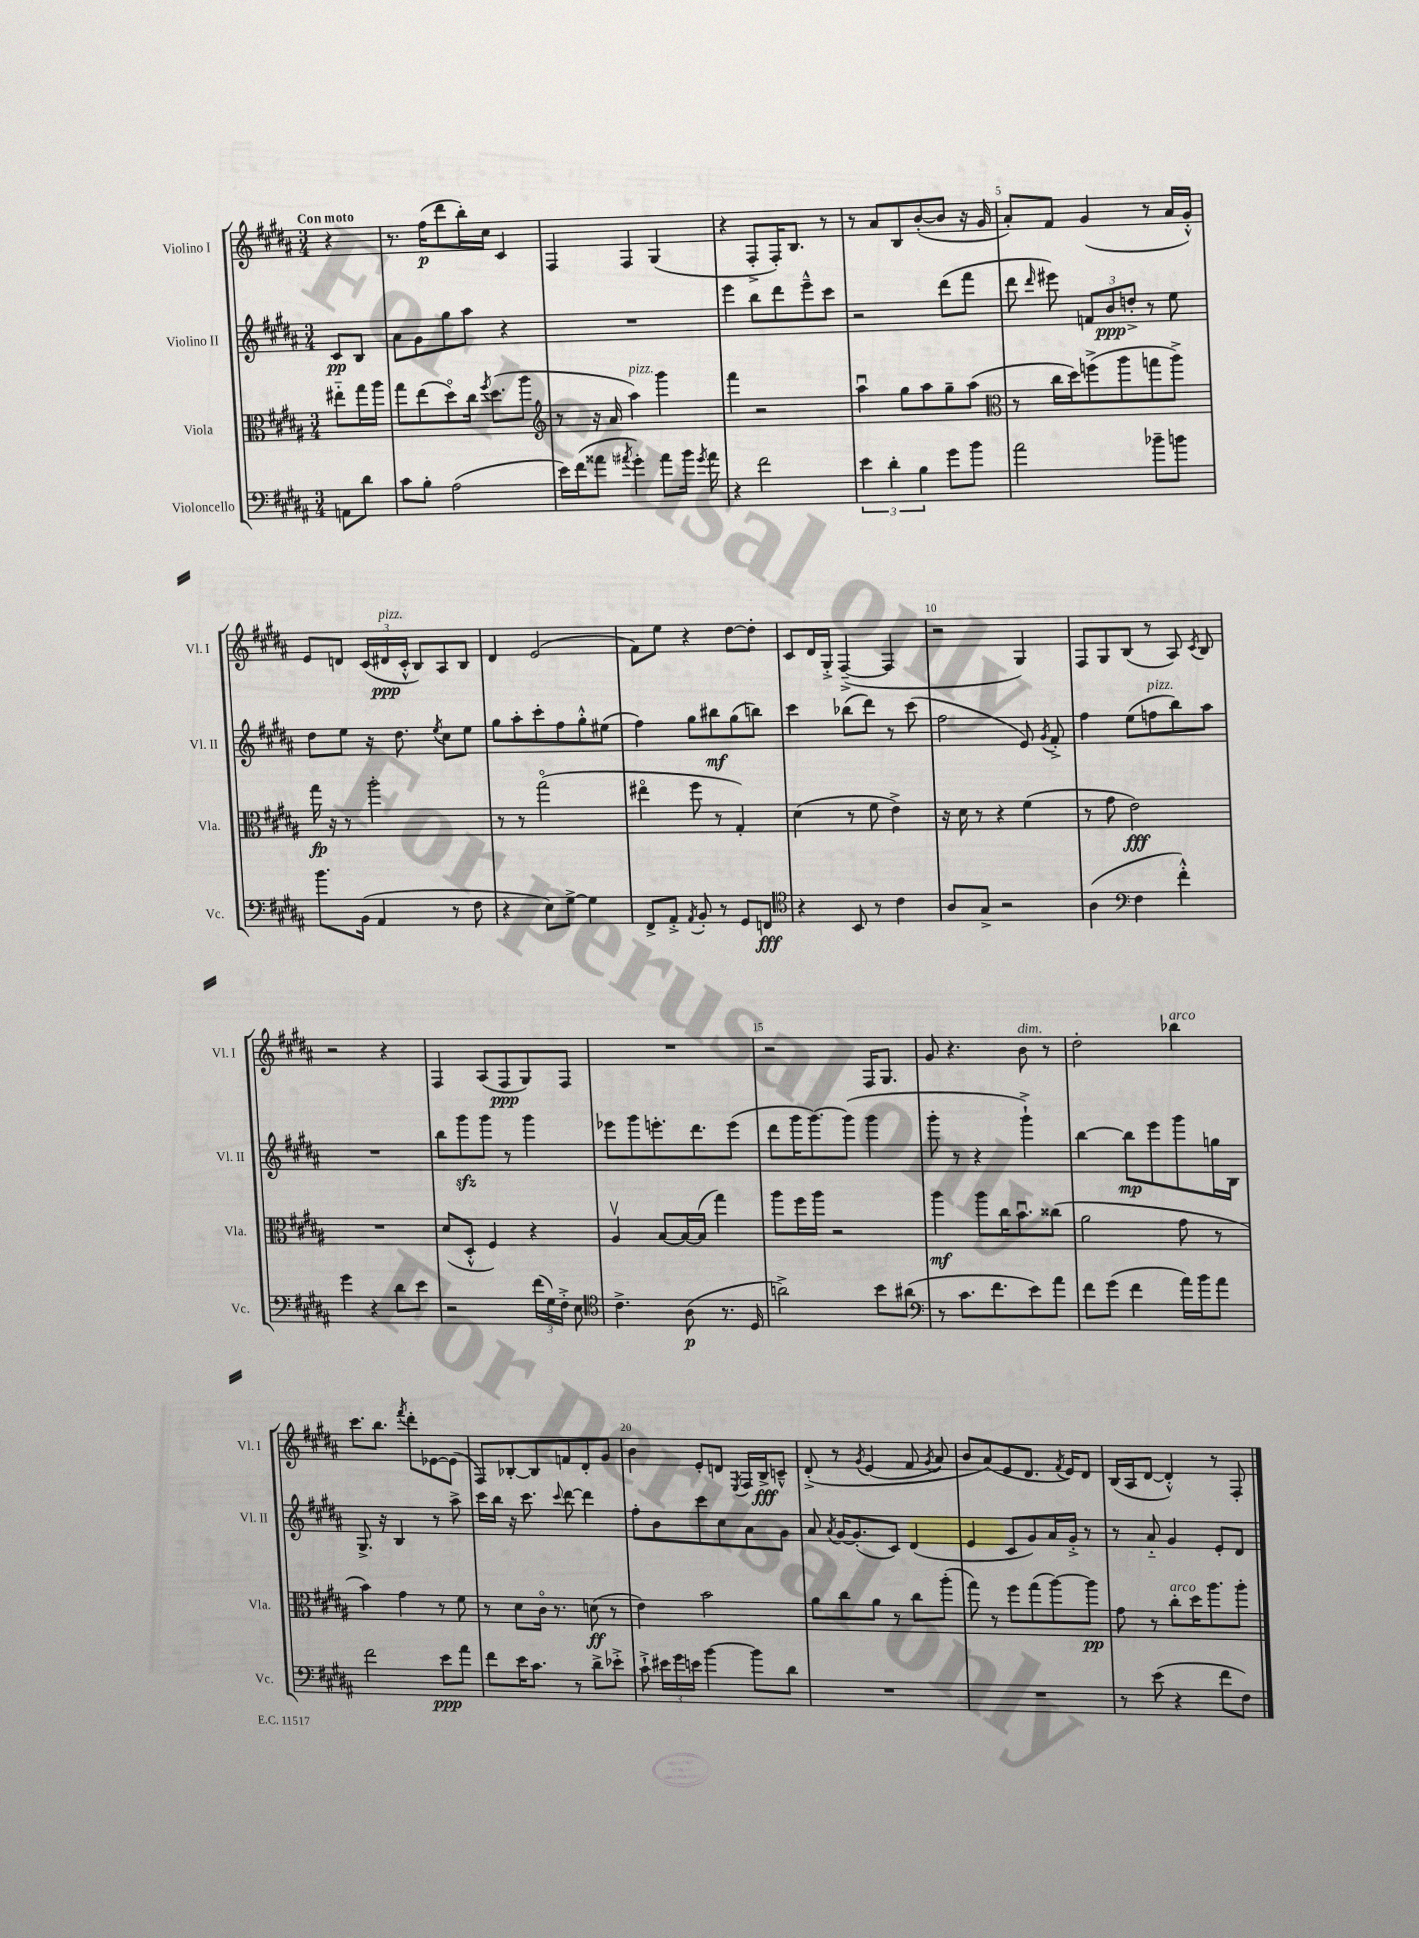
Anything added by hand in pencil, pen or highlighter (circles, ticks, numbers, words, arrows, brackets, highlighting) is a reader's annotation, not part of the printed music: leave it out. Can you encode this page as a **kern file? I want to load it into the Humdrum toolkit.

**kern	**kern	**kern	**kern
*staff4	*staff3	*staff2	*staff1
*clefF4	*clefC3	*clefG2	*clefG2
*k[f#c#g#d#a#]	*k[f#c#g#d#a#]	*k[f#c#g#d#a#]	*k[f#c#g#d#a#]
*M3/4	*M3/4	*M3/4	*M3/4
8AA	8ee#'~	8c#	4r
8d#	16gg#	8B	.
.	16aa#	.	.
=	=	=	=
8c#	8gg#	8a#	8.r
8B'	(8ee	8g#	.
.	.	.	(16ff#
(2A#	8dd#o)	8gg#	8ddd#
.	16cc#	8aa#	16bb')
.	8qff#	.	.
.	(8.dd#	.	16cc#
.	.	4r	4c#
.	8aa#	.	.
=	=	=	=
*	*clefG2	*	*
16e)	8r	2.r	4F#
(16f#	.	.	.
8a##	16r	.	.
.	16a#	.	.
8qa#	.	.	.
4g#')	4aa#)	.	4F#
8a#	4ggg#	.	(4G#
16b	.	.	.
8qg#	.	.	.
16a#	.	.	.
=	=	=	=
4r	4fff#	4eee	4r
2f#	2r	8bb	8F#'^
.	.	8ddd#	16F#')
.	.	.	8.B
.	.	8eee~^^	.
.	.	8ccc#	8r
=	=	=	=
6e	4aa#u	2r	8r
.	.	.	8a#
6d#'	.	.	.
.	8gg#	.	8B
6B	.	.	.
.	8aa#	.	([8b'
8g#	8gg#~	(8ddd#	8b]
8b	(8aa#	8fff#	16r
.	.	.	16g#
=	=	=	=
*	*clefC3	*	*
2a#	8r	8ddd#	8a#')
.	.	16qqddd#	.
.	16cc#	8eee#)	8f#
.	16dd#)	.	.
.	(8ff^	12f	(4g#
.	.	12b	.
.	8aa#	.	.
.	.	12dd'^	.
8b-~	8gg	8r	8r
8b	8aa#^)	8ee	16a#
.	.	.	16g#'^^)
=	=	=	=
8.b	16gg#	8dd#	8e
.	16r	.	.
.	8r	8ee	8d
(16BB	.	.	.
4AA#	2aa#'	16r	(24c#
.	.	.	24d#
.	.	8.dd#	.
.	.	.	24c#'^^
.	.	.	8B)
.	.	8qee	.
8r	.	8cc#	8A#
8F#	.	8ee	8B
=	=	=	=
4r	8r	8gg#	4d#
.	8r	8aa#'	.
8E)	(2gg#o	8ccc#'	(2e
[8G#^	.	8ff#	.
4G#]	.	8gg#'^^	.
.	.	(8ee#	.
=	=	=	=
8FF#^	4ee#o	4ff#)	8f#)
8AA#'^	.	.	8ee
8qAA#	.	.	.
8BB'	8ff#	8gg#	4r
8r	8r	8bb#	.
8GG#	4G#')	(8gg#	[8dd#
8FF	.	8bb)	8dd#']
=	=	=	=
*clefC4	*	*	*
4r	(4d#	4ccc#	8c#
.	.	.	16d#
.	.	.	16G#'^
8BB	8r	(8bb-	([4F#~^
8r	8f#	8ddd#)	.
4c#	4e^)	8r	4F#]
.	.	(8ccc#	.
=	=	=	=
8A#	16r	2ff#	2r
.	16d#	.	.
8G#^	8r	.	.
2r	4r	.	.
.	(4f#	8e)	4G#)
.	.	8qg#	.
.	.	8f#'^	.
=	=	=	=
(4A#	8r	4ff#	8F#
.	8g#	.	8G#
*clefF4	*	*	*
4F#	2e)	(8ee	(8B
.	.	8ff	8r
4f#'^^)	.	8bb)	8A#)
.	.	.	8qc#
.	.	8aa#	8B
=	=	=	=
4g#	2.r	2.r	2r
4r	.	.	.
8d#	.	.	4r
8e	.	.	.
=	=	=	=
2r	(8d#	8bb	4F#
.	8D#'^^	8ggg#	.
.	4F#)	8ggg#	(8A#
.	.	8r	8F#
(24f#	4r	4ggg#	8G#)
24G#)	.	.	.
24F#'^	.	.	.
8E	.	.	8F#
=	=	=	=
*clefC4	*	*	*
4.c#^	4A#v	8eee-	2.r
.	.	8ggg#	.
.	[8B	8.eee'	.
(8A#	16B_	.	.
.	(16B]	8.ddd#	.
8.r	4gg#)	.	.
.	.	(8eee	.
16D#	.	.	.
=	=	=	=
2a^)	8aa#	8ddd#	2r
.	16ff#	16ggg#	.
.	16aa#	[8.ggg#)	.
.	2r	.	.
.	.	(8ggg#]	.
8b	.	4ggg#	16F#
.	.	.	8.G#
(8a#	.	.	.
=	=	=	=
*clefF4	*	*	*
8r	4aa#	8ggg#'	8g#
8.c#	.	8r	4.r
.	8aa#	4r	.
8.f#	.	.	.
.	16cc#	.	.
.	8.bu	.	.
8e)	.	4ggg#`^)	8b
8a#	(8cc##	.	8r
=	=	=	=
8f#	2a#	[4bb	2dd#'
(8g#	.	.	.
4f#	.	8bb]	.
.	.	8eee	.
16a#)	8g#	8ggg#	4bb-
16b	.	.	.
8a#	8r	16gg	.
.	.	16B	.
=	=	=	=
2f#	4b)	8.G#^	8.ccc#
.	.	16r	8.bb
.	4g#	4B	.
.	.	.	8qfff#
.	.	.	8ddd#'
8e	8r	8r	[8e-
8a#	8f#	8aa#^	(8e-]
=	=	=	=
8f#	8r	16ccc#	8F#)
.	.	16bb	.
16e	8d#	16r	[8B-'
8.c#	.	8.ccc#	.
.	16c#o	.	8B-]
.	8.r	.	.
.	.	8qqccc#	.
8r	.	[8ddd#	8f
8d#^	(8d	4ddd#]	8d#'
8e-'^	8r	.	8g#
=	=	=	=
8c#`^	4e)	8ff#'	4b
24e#	.	8b	.
24g#	.	.	.
24e	.	.	.
[4b	2b	8ccc#	8e'
.	.	8cc#	8d
.	.	.	8qE
8b]	.	8a#	16F#
.	.	.	16B^
8d#	.	8g#	8c~^^
=	=	=	=
2.r	8a#	8a#	&(8d#'^
.	.	8qa#	.
.	8cc#	[16g#	8r
.	.	(8.g#']	.
.	.	.	8qg#
.	8a#	.	(4e
.	8r	8c#)	.
.	8cc#	(4d#	8f#
.	.	.	8qg#
.	(8aa#'	.	8a#)
=	=	=	=
2.r	8gg#)	4e	8b
.	8r	.	(8a#&)
.	8ff#	8c#	8e
.	(8gg#	8g#)	8.d#
.	[8aa#)	16a#	.
.	.	.	8qf#
.	.	16g#'^	16e)
.	8aa#]	8r	8d#
=	=	=	=
8r	8g#	8r	(16B
.	.	.	16A#
(8e	8r	8a#'~	[8d#
4r	8cc#'	4g#	4d#'^^])
.	16dd#	.	.
.	8.aa#	.	.
8f#	.	8e'	8r
8F#)	8aa#'	8d#	8F#'
==	==	==	==
*-	*-	*-	*-
